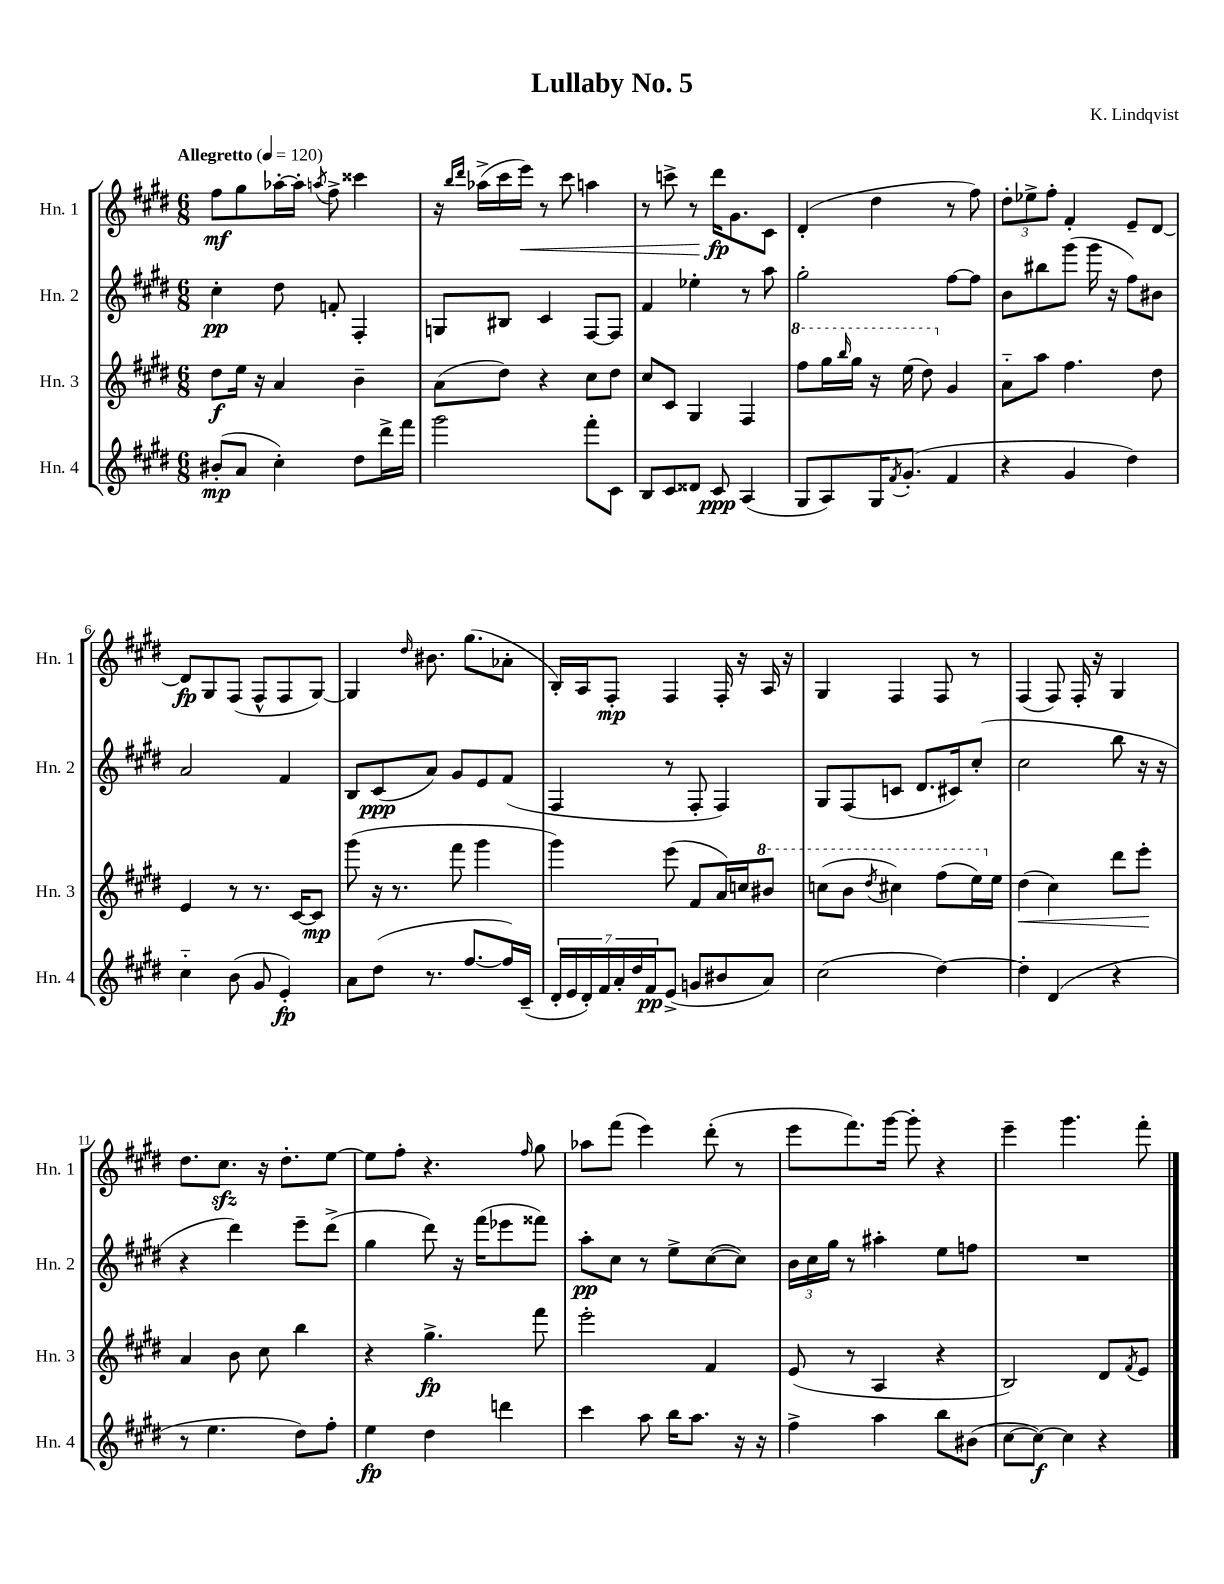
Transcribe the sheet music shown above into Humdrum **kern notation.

**kern	**kern	**kern	**kern
*staff4	*staff3	*staff2	*staff1
*clefG2	*clefG2	*clefG2	*clefG2
*k[f#c#g#d#]	*k[f#c#g#d#]	*k[f#c#g#d#]	*k[f#c#g#d#]
*M6/8	*M6/8	*M6/8	*M6/8
*MM120	*MM120	*MM120	*MM120
(8b#'	8dd#	4cc#'	8ff#
8a	16ee	.	8gg#
.	16r	.	.
4cc#')	4a	8dd#	[16aa-'
.	.	.	16aa-']
.	.	.	8qaa
.	.	8f'	8ff#^
8dd#	4b~	4F#'	4ccc##
16ddd#^	.	.	.
16fff#	.	.	.
=	=	=	=
2ggg#	(8a	8G	16r
.	.	.	16qqbb
.	.	.	16qqddd#
.	.	.	(16aa-^
.	8dd#)	8B#	16ccc#
.	.	.	16eee)
.	4r	4c#	8r
.	.	.	8ccc#
8fff#'	8cc#	[8F#	4aa
8c#	8dd#	8F#]	.
=	=	=	=
8B	8cc#	4f#	8r
8c#	8c#	.	8ccc^
8d##	4G#	4ee-'	8r
8c#	.	.	16ddd#
.	.	.	8.g#
(4A	4F#	8r	.
.	.	8aa	8c#
=	=	=	=
8G#	8fff#	2gg#'	(4d#'
8A)	16ggg#	.	.
.	16qqbbb	.	.
.	16ggg#	.	.
16G#	16r	.	4dd#
8qf#	.	.	.
(8.g#'	(16eee	.	.
.	8ddd#)	.	.
4f#	4g#	[8ff#	8r
.	.	8ff#]	8ff#)
=	=	=	=
4r	8a'~	8b	12dd#'
.	.	.	12ee-^
.	8aa	8bb#	.
.	.	.	12ff#'
4g#	4.ff#	(8ggg#	4f#'
.	.	16ggg#	.
.	.	16r	.
4dd#)	.	8ff#)	8e~
.	8dd#	8b#	[8d#
=	=	=	=
4cc#'~	4e	2a	8d#]
.	.	.	8G#
(8b	8r	.	(8F#
8g#	8.r	.	8F#^^
4e')	.	4f#	8F#
.	[16c#	.	.
.	8c#]	.	[8G#)
=	=	=	=
8a	(8ggg#	8B	4G#]
(8dd#	16r	(8c#	.
.	8.r	.	.
.	.	.	16qqdd#
8.r	.	8a)	8.b#
.	8fff#	8g#	.
[8.ff#	.	.	(8.gg#
.	4ggg#	8e	.
16ff#])	.	(8f#	8a-'
(16c#~	.	.	.
=	=	=	=
28d#'	4ggg#)	4F#	16B')
28e	.	.	.
.	.	.	16A
28d#')	.	.	.
28f#	.	.	.
.	.	.	8F#'
28a'	.	.	.
28dd#	.	.	.
28f#	.	.	.
(8e^	(8eee	8r	4F#
8g	8f#	8F#'	.
8b#	16a)	4F#)	16F#'
.	16cc	.	16r
8a)	8bb#	.	16A
.	.	.	16r
=	=	=	=
(2cc#	(8ccc	8G#	4G#
.	8bb	(8F#	.
.	8qddd#	.	.
.	4ccc#)	8c	4F#
.	.	8.d#	.
[4dd#)	(8fff#	.	8F#
.	.	16c#)	.
.	16eee)	(8cc#'	8r
.	16ee	.	.
=	=	=	=
4dd#']	(4dd#	2cc#	(4F#
(4d#	4cc#)	.	8F#)
.	.	.	16F#'
.	.	.	16r
4r	8ddd#	8bb	4G#
.	8eee'	16r	.
.	.	16r	.
=	=	=	=
8r	4a	4r	8.dd#
4.ee	.	.	.
.	.	.	8.cc#
.	8b	4ddd#)	.
.	8cc#	.	16r
.	.	.	8.dd#'
8dd#)	4bb	8eee~	.
8ff#'	.	(8ddd#^	[8ee
=	=	=	=
4ee	4r	4gg#	8ee]
.	.	.	8ff#'
4dd#	4.gg#^	8ddd#)	4.r
.	.	16r	.
.	.	(16fff#	.
4ddd	.	8eee-	.
.	.	.	16qqff#
.	8fff#	8fff##)	8gg#
=	=	=	=
4ccc#	2eee'	8aa'	8aa-
.	.	8cc#	(8fff#
8aa	.	8r	4eee)
16bb	.	8ee^	.
8.aa	.	.	.
.	4f#	([8cc#	(8ddd#'
16r	.	8cc#])	8r
16r	.	.	.
=	=	=	=
4ff#^	(8e	24b	8eee
.	.	24cc#	.
.	.	24gg#	.
.	8r	8r	8.fff#)
4aa	4A	4aa#'	.
.	.	.	[16ggg#
.	.	.	8ggg#']
8bb	4r	8ee	4r
(8b#	.	8ff	.
=	=	=	=
[8cc#	2B)	2.r	4eee~
8cc#_)	.	.	.
4cc#]	.	.	4.ggg#
4r	8d#	.	.
.	8qf#	.	.
.	8e	.	8fff#'
==	==	==	==
*-	*-	*-	*-
